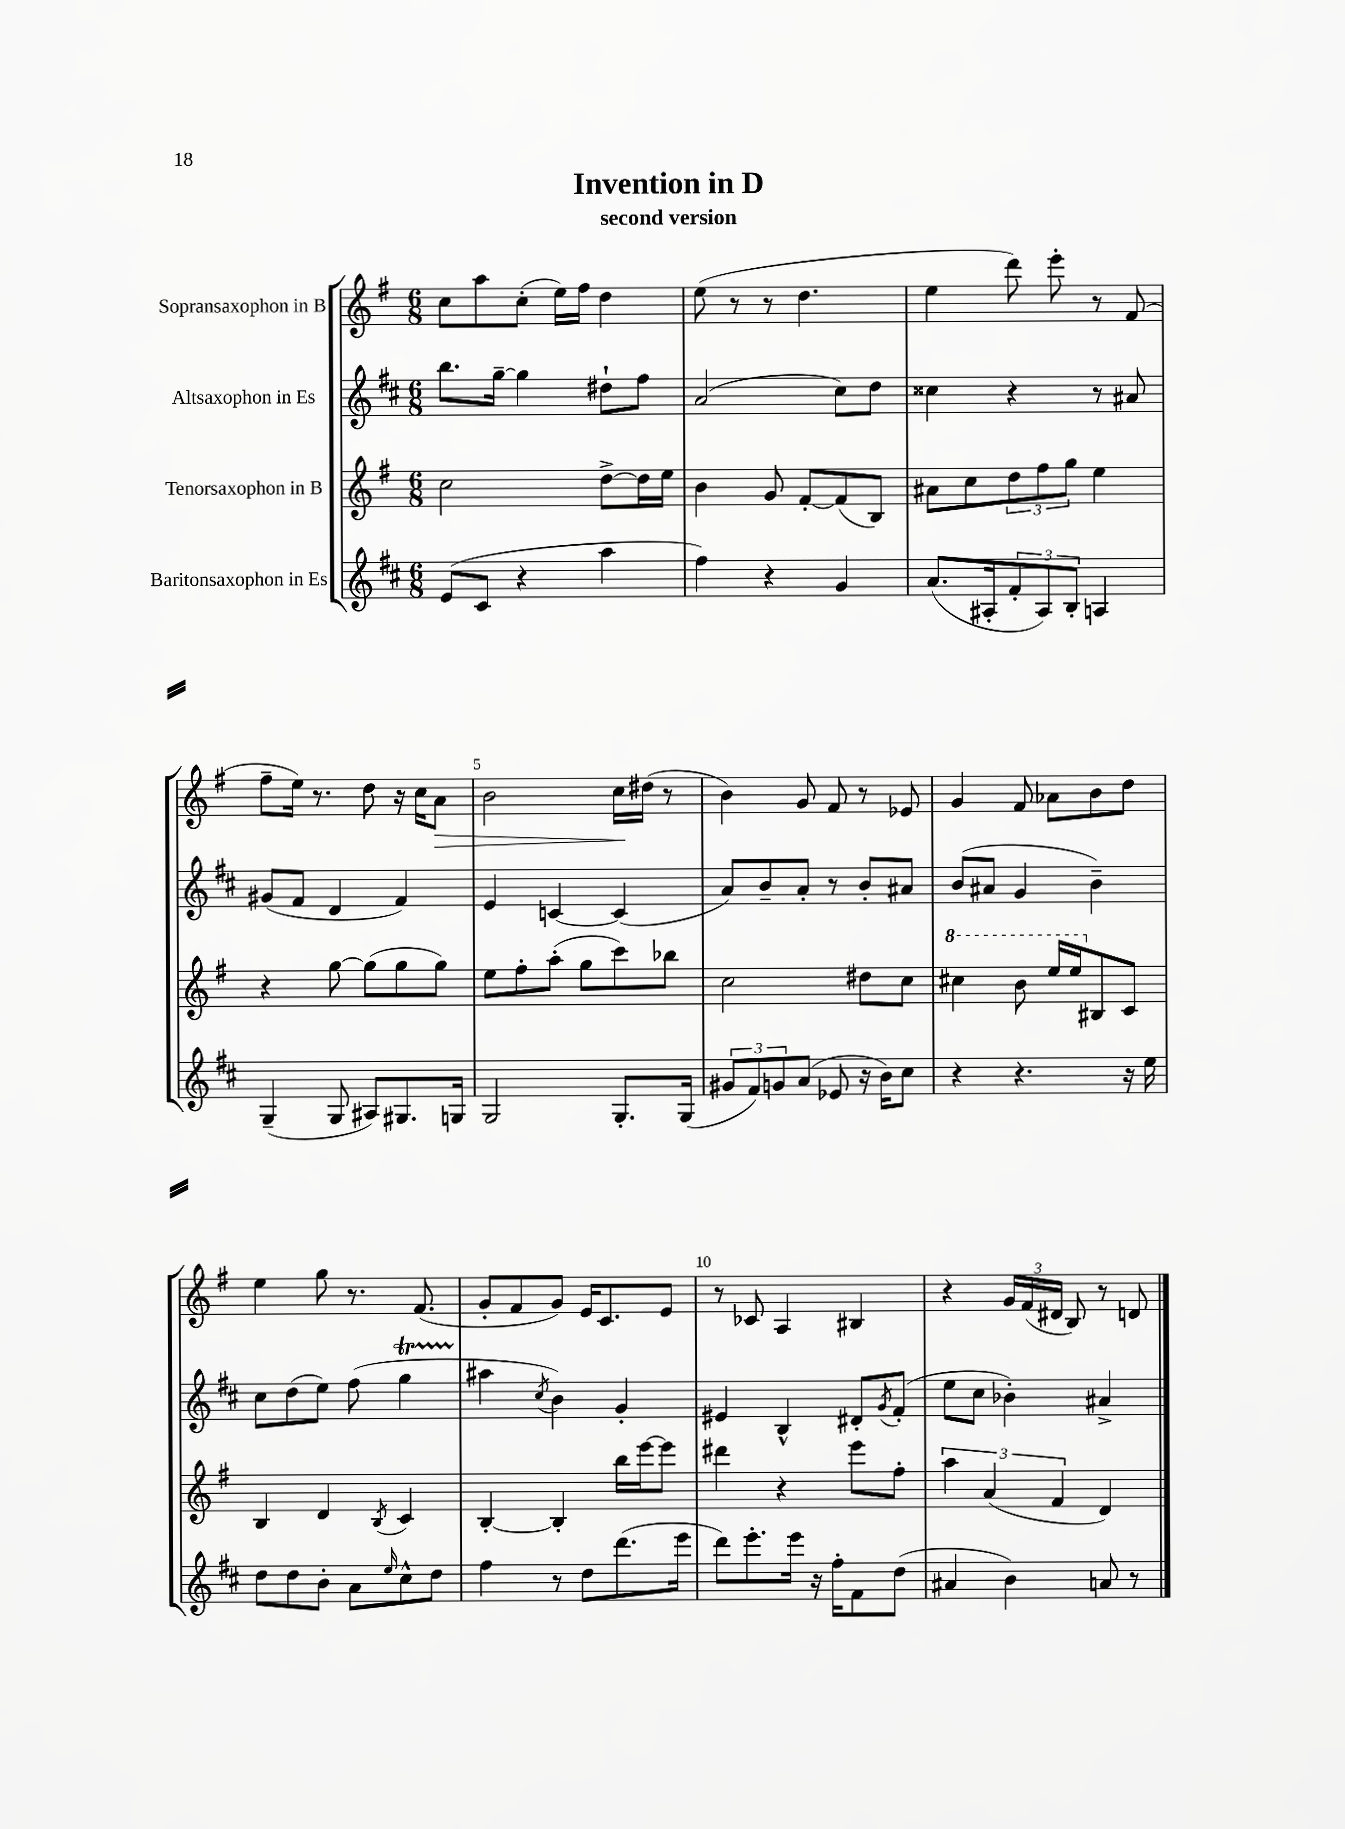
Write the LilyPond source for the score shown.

\header { title = "Invention in D" subtitle = "second version" }
<<
\new StaffGroup <<
\new Staff = "s0" \with { instrumentName = "Sopransaxophon in B" } {
    \clef treble \key g \major \numericTimeSignature \time 6/8
    c''8 a''8 c''8-.( e''16) fis''16 d''4 |
    e''8( r8 r8 d''4. |
    e''4 d'''8) e'''8-. r8 fis'8( |
    fis''8-- e''16) r8. d''8 r16 c''16 a'8\> |
    b'2 c''16\! dis''16( r8 |
    b'4) g'8 fis'8 r8 ees'8 |
    g'4 fis'8 aes'8 b'8 d''8 |
    e''4 g''8 r8. fis'8.( |
    g'8-. fis'8 g'8) e'16 c'8. e'8 |
    r8 ces'8 a4 bis4 |
    r4 \tuplet 3/2 { g'16 fis'16( dis'16 } b8) r8 d'8 \bar "|." |
}
\new Staff = "s1" \with { instrumentName = "Altsaxophon in Es" } {
    \clef treble \key d \major \numericTimeSignature \time 6/8
    b''8. g''16~-- g''4 dis''8-! fis''8 |
    a'2( cis''8) d''8 |
    cisis''4 r4 r8 ais'8 |
    gis'8( fis'8 d'4 fis'4) |
    e'4 c'4~ c'4( |
    a'8) b'8-- a'8-. r8 b'8-. ais'8 |
    b'8( ais'8 g'4 b'4--) |
    cis''8 d''8( e''8) fis''8( g''4\startTrillSpan |
    ais''4\stopTrillSpan \acciaccatura { cis''8 } b'4) g'4-. |
    eis'4 b4-^ dis'8-. \acciaccatura { g'8 } fis'8-.( |
    e''8 cis''8 bes'4-.) ais'4-> \bar "|." |
}
\new Staff = "s2" \with { instrumentName = "Tenorsaxophon in B" } {
    \clef treble \key g \major \numericTimeSignature \time 6/8
    c''2 d''8~-> d''16 e''16 |
    b'4 g'8 fis'8~-. fis'8( b8) |
    ais'8 c''8 \tuplet 3/2 { d''8 fis''8 g''8 } e''4 |
    r4 g''8~ g''8( g''8 g''8) |
    e''8 fis''8-. a''8-.( g''8 c'''8) bes''8 |
    c''2 dis''8 c''8 |
    \ottava #1 cis'''4 b''8 e'''16 e'''16 \ottava #0 bis8 c'8 |
    b4 d'4 \acciaccatura { b8 } c'4 |
    b4~-. b4-. b''16 e'''16~ e'''8 |
    dis'''4 r4 e'''8 fis''8-. |
    \tuplet 3/2 { a''4 a'4( fis'4 } d'4) \bar "|." |
}
\new Staff = "s3" \with { instrumentName = "Baritonsaxophon in Es" } {
    \clef treble \key d \major \numericTimeSignature \time 6/8
    e'8( cis'8 r4 a''4 |
    fis''4) r4 g'4 |
    a'8.( ais16-. \tuplet 3/2 { fis'8-. ais8) b8-. } a4 |
    g4--( g8 ais8) gis8. g16 |
    g2 g8.-. g16( |
    \tuplet 3/2 { gis'8 fis'8) g'8 } a'8( ees'8 r16 b'16) cis''8 |
    r4 r4. r16 e''16 |
    d''8 d''8 b'8-. a'8 \grace { e''16 } cis''8-^ d''8 |
    fis''4 r8 d''8 d'''8.( e'''16 |
    d'''8) e'''8.-. e'''16 r16 fis''16-. fis'8 d''8( |
    ais'4 b'4) a'8 r8 \bar "|." |
}
>>
>>
\layout { \context { \Score \override BarNumber.break-visibility = ##(#f #t #t) barNumberVisibility = #(every-nth-bar-number-visible 5) } }
